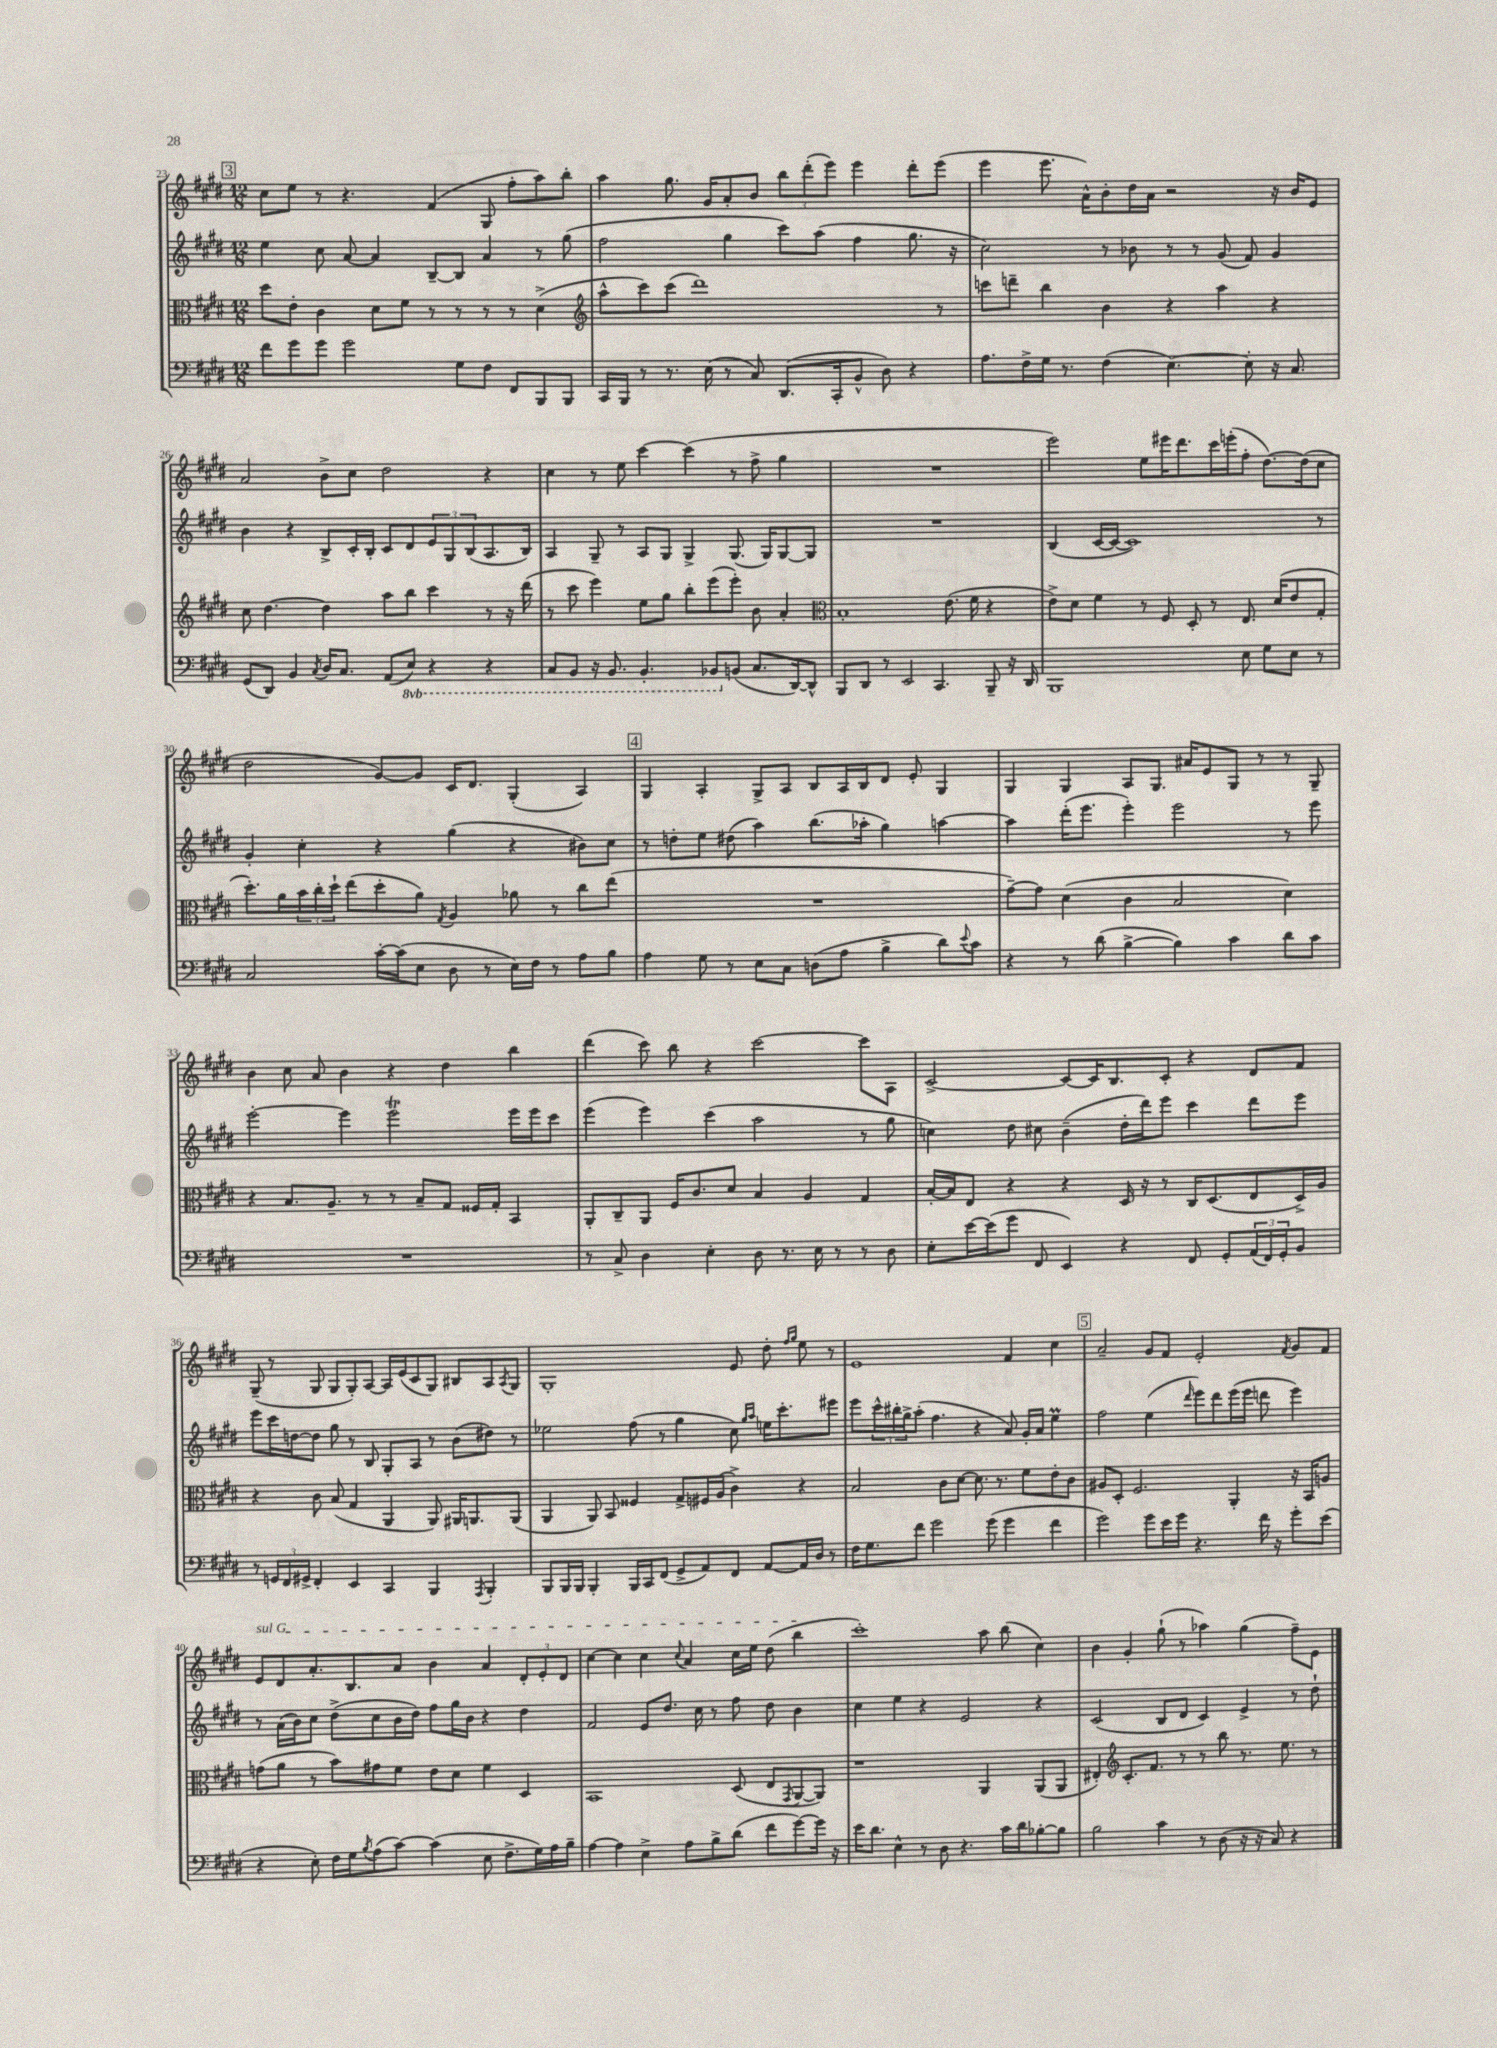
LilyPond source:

<<
\new StaffGroup <<
\new Staff = "s0" {
    \clef treble \key e \major \numericTimeSignature \time 12/8
    \mark \markup { \box "3" } cis''8 e''8 r8 r4. fis'4( gis8 fis''8-. a''8) b''8-. |
    a''4 gis''8. gis'16 a'8-. b'8 \tuplet 3/2 { b''8 dis'''8-.( e'''8) } e'''4 dis'''8-. e'''8( |
    e'''4 e'''8. a'16-^) b'8-. dis''16 a'16 r2 r16 b'16 e'8 |
    a'2 b'8-> cis''8 dis''2 r4 |
    cis''4 r8 e''8 cis'''4~ cis'''4( r8 fis''8-> gis''4 |
    R1. |
    e'''2) e''8 eis'''16 dis'''8. cis'''16 e'''16-.( fis''8-. dis''8.~) dis''16( cis''8 |
    dis''2 gis'8~) gis'8 cis'16 dis'8. gis4-.( a4) |
    \mark \markup { \box "4" } gis4 a4-. gis8-> a8 b8 a16 b16 dis'8 e'8-. gis4 |
    gis4 gis4 a8 gis8. ais'16 e'8 gis8 r8 r8 gis8-- |
    b'4 cis''8 a'8 b'4 r4 dis''4 b''4 |
    dis'''4( cis'''8) b''8 r4 cis'''2~ cis'''8 a8 |
    cis'2~-> cis'8~ cis'16 b8. cis'8-. r4 dis'8 fis'8 |
    gis8--( r8 gis8 gis8 gis8-.) a8~ a16 e'16( cis'8 gis8) bis8 a8 \acciaccatura { a8 } gis8 |
    gis1-. e'8 dis''8-. \grace { fis''16 gis''16 } e''8 r8 |
    e'1 fis'4 cis''4 |
    \mark \markup { \box "5" } a'2-- gis'8 fis'8 e'2-. \acciaccatura { fis'8 } gis'8 fis'8 |
    \once \override TextSpanner.bound-details.left.text = \markup { \italic "sul G" } e'8\startTextSpan dis'8 a'8.-. b8. a'8 b'4 a'4 \tuplet 3/2 { dis'8-. e'8-. dis'8 } |
    cis''4~ cis''4 cis''4 \appoggiatura { cis''8 } a'4 cis''16 e''16 dis''8( b''4\stopTextSpan |
    cis'''1-.) a''8 b''8( cis''4) |
    b'4 gis'4-. gis''8-!( r8 aes''4) gis''4( fis''8--) e'8 \bar "|." |
}
\new Staff = "s1" {
    \clef treble \key e \major \numericTimeSignature \time 12/8
    \mark \markup { \box "3" } e''4 cis''8 a'8~ a'4 b8~-- b8 a'4 r8 gis''8( |
    fis''2 gis''4 cis'''8) a''8( fis''4 gis''8. r16 |
    cis''2) r8 bes'8 r8 r8 gis'8( fis'8) gis'4 |
    b'4 r4 b8-> cis'16-. b16-. cis'8 dis'8 \tuplet 3/2 { e'8 gis8 b8( } a8. b16) |
    a4 gis8-- r8 a8 gis8 gis4-> gis8.( gis16) gis8~ gis8 |
    R1. |
    b4( cis'16~ cis'16~ cis'1) r8 |
    gis'4-. cis''4-. r4 gis''4( r4 bis'8) cis''8 |
    \mark \markup { \box "4" } r8 d''8-. e''8 dis''8( a''4) b''8.( aes''16-. gis''4) a''4~ |
    a''4 dis'''16-.( e'''8. e'''4-.) e'''2 r8 e'''8 |
    e'''2~-. e'''4 e'''2\trill e'''16 e'''16 cis'''8 |
    e'''4( e'''4) cis'''4( a''2 r8 gis''8 |
    c''4) dis''8 cis''8 b'4--( dis''16-. dis'''16) e'''8 cis'''4 dis'''8 e'''8 |
    e'''8 cis'''16 d''16~ d''8 gis''8 r8 b8 gis8-. a8 r8 b'8( dis''8) r8 |
    ees''2 fis''8( r8 gis''4 cis''8) \grace { gis''16 a''16 } e''16 cis'''8.-. eis'''8 |
    e'''8 \tuplet 3/2 { cis'''16-^ bis''16-. gis''16-> } a''8-.( fis''4. r4 a'8) gis'16-. a'16 e''4\prall |
    \mark \markup { \box "5" } fis''2 e''4( \grace { dis'''16 } e'''8) dis'''8 e'''16( e'''16 d'''8 e'''4) |
    r8 a'16( b'16) cis''8 dis''8->( cis''8 b'16 dis''16) fis''8 gis''16 b'16 r4 dis''4 |
    fis'2 e'8 dis''8. cis''16 r8 fis''8 dis''8 b'4 |
    cis''4 e''4 r4 e'2 r4 |
    cis'2( b8 dis'8 cis'4) e'4-> r8 dis''8-! \bar "|." |
}
\new Staff = "s2" {
    \clef alto \key e \major \numericTimeSignature \time 12/8
    \mark \markup { \box "3" } dis''8 e'8-. cis'4 dis'8 fis'8 r8 r8 r8 r8 dis'4->( |
    \clef treble a''8-^ cis'''8) cis'''8( dis'''1) r8 |
    c'''8 d'''8-- b''4 b'4 r4 a''4 r4 |
    cis''8 dis''4.~ dis''4 a''8 b''8 cis'''4 r8 r16 dis'''16( |
    r8 cis'''8 e'''4) e''8 gis''8 b''8-. e'''8( e'''8-.) b'8 a'4-. |
    \clef alto b1-. e'8.( fis'16 r4 |
    e'8->) dis'8 fis'4 r8 fis8 dis8-. r8 e8. dis'16( e'8 gis8-. |
    dis''8.-.) a'16 \tuplet 3/2 { b'16 cis''16-. dis''16-! } e''8( dis''8-. a'8) \acciaccatura { gis8 } a4 aes'8 r8 cis''8 e''8( |
    \mark \markup { \box "4" } R1. |
    gis'8~--) gis'8 dis'4( cis'4 b2 dis'4) |
    r4 b8. a8.-- r8 r8 b8-- gis8 fisis16 gis16-. b,4 |
    a,8-. cis8-- a,8 fis16 cis'8. dis'8 b4 a4 gis4 |
    b16~-. b16 e8 r4 r4 dis16 r16 r8 cis16 dis8.( e8 dis16->) a16 |
    r4 cis'8 b8( gis4 a,4 a,8) ais,16 a,8. a,8( |
    a,4 a,8) b,8 fisis4 gis8-> fis16 a16( cis'4->) r4 |
    b2 cis'8 dis'8~ dis'8. r8. fis'8 e'8-. cis'8 |
    \mark \markup { \box "5" } ais8 dis8-. fis2. a,4-. r16 b,16 a8 |
    g'8( a'8 r8 b'8) gis'8 fis'8 e'8 dis'8 fis'4 dis4 |
    b,1 dis8( e8 \acciaccatura { gis,8 } a,8~ a,8) |
    r1 a,4 a,8( a,8 |
    eis4-.) \clef treble cis'8.-. fis'8. r8 r8 b''8 r8. e''8. r8 \bar "|." |
}
\new Staff = "s3" {
    \clef bass \key e \major \numericTimeSignature \time 12/8 \set Staff.ottavationMarkups = #ottavation-simple-ordinals
    \mark \markup { \box "3" } fis'8 gis'8 gis'8 gis'2 gis8 fis8 fis,8 b,,8 b,,8 |
    cis,16 b,,16 r8 r8. e16( r8 cis8) dis,8.( cis,16-. b,8-^ dis8) r4 |
    a8. fis16-> gis16 r8. fis4( e4.~) e8-. r16 cis8. |
    gis,8( dis,8) b,4 \acciaccatura { cis8 } dis16 cis8. a,8( \ottava #-1 e,8) r4 r4 |
    cis,8 b,,8 r16 b,,8. b,,4.-. bes,,8 \ottava #0 b,!8( cis8. dis,16~) dis,8-^ |
    b,,8 dis,8 r8 e,2 cis,4. b,,8-- r16 dis,16 |
    b,,1 e8 gis8 e8 r8 |
    cis2 cis'16~-. cis'16( e8 dis8 r8 e16) fis16 r8 a8 b8 |
    \mark \markup { \box "4" } a4 gis8 r8 e8 cis8 d8( a8 b4-> dis'8) \appoggiatura { e'8 } cis'8 |
    r4 r8 dis'8( b4~-> b4) cis'4 dis'8 cis'8 |
    R1. |
    r8 cis8-> dis4 e4-. dis8 r8. e16 r8 r8 dis8 |
    e8-. e'16~ e'16( gis'8 fis,8 e,4) r4 fis,8 gis,8-. \tuplet 3/2 { a,16( fis,16) gis,16-. } b,8 |
    r8 \tuplet 3/2 { g,16 fis,16 gis,16-> } fis,4-. e,4 cis,4 b,,4 \acciaccatura { a,,8 } b,,4-. |
    b,,8 b,,16 b,,16 b,,4-. b,,16 cis,16 fis,8( gis,8-> a,8) fis,8 a,8~ a,16 dis16 r8 |
    fis16 gis8. fis'8 gis'2 gis'8( gis'4 fis'4 |
    \mark \markup { \box "5" } gis'2) gis'8 e'16 gis'16 r4. fis'16 r16 gis'8-. e'8( |
    r4 e8-.) fis16 gis16 \acciaccatura { b8 } a8( cis'8~) cis'4( e8 fis8.-> gis16) a16 b16-- |
    a4~ a4 e4-> a8 b8-> dis'8( fis'8 gis'8~) gis'16 r16 |
    e'16 dis'8. e4-^ r8 dis8 r4. cis'16 dis'16 bes8~-. bes8 |
    b2 cis'4 r8 dis8( r16 r16 cis8) r4 \bar "|." |
}
>>
>>
\layout { \context { \Score currentBarNumber = #23 } }
